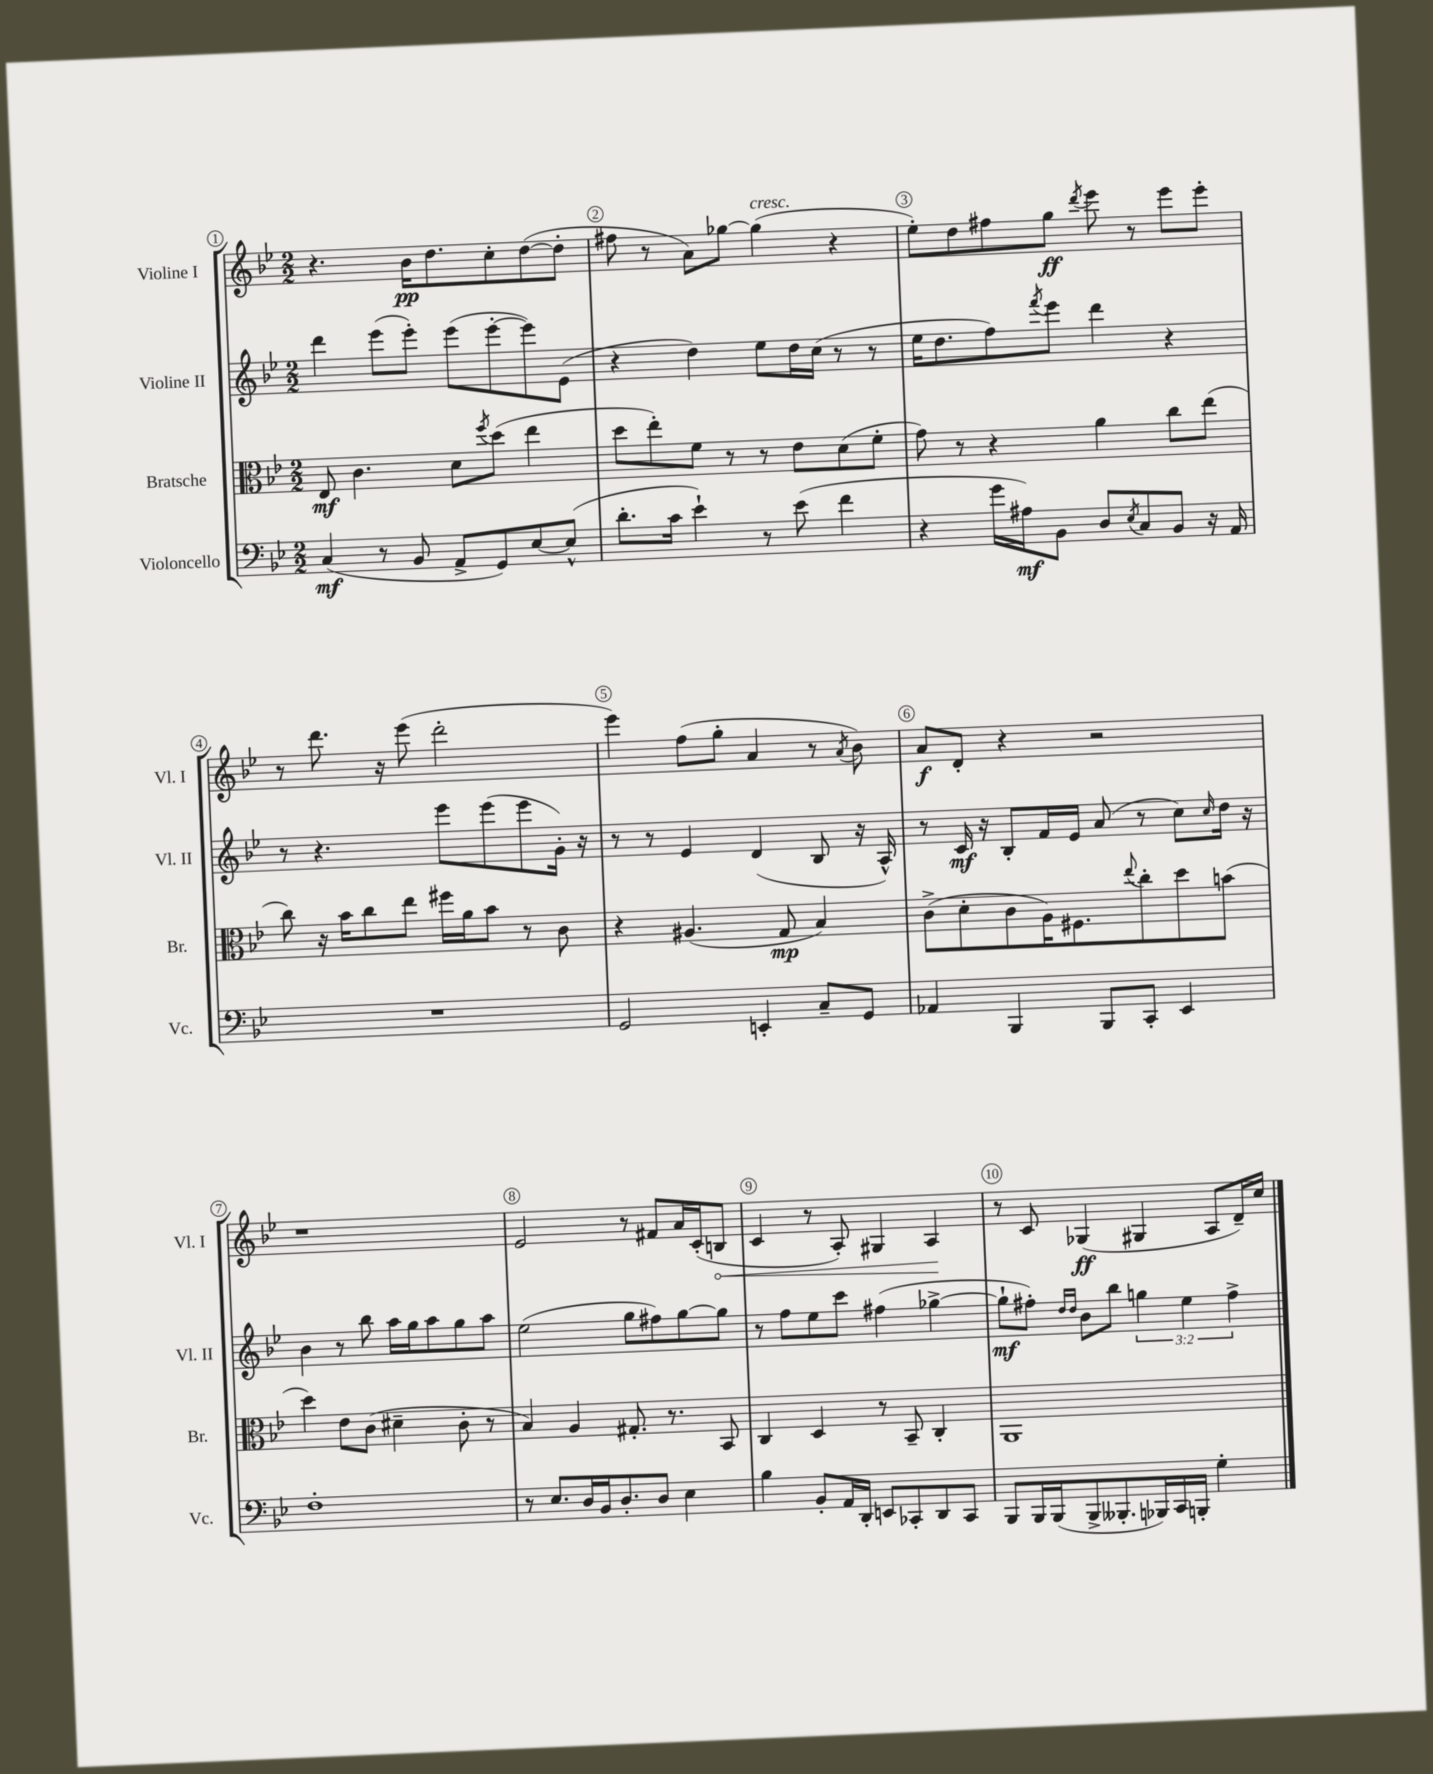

**kern	**kern	**kern	**kern
*staff4	*staff3	*staff2	*staff1
*clefF4	*clefC3	*clefG2	*clefG2
*k[b-e-]	*k[b-e-]	*k[b-e-]	*k[b-e-]
*M2/2	*M2/2	*M2/2	*M2/2
(4C/	8E-/	4ddd\	4.r
.	4.c\	.	.
8r	.	(8eee-\L	.
8BB-/	.	8eee-'\J)	16b-\LK
.	.	.	8.dd\
8AA^/L	8d\L	(8eee-\L	.
.	8qff/	.	.
8GG/)	(8dd\J	[8eee-'\	8cc'\
[8E-/	4ee-\	8eee-\])	([8dd\
(8E-^^/]J	.	(8e-\J	8dd'\]J
=	=	=	=
8.d'\L	8dd\L	4r	8ff#\
.	8ee-'\)	.	8r
16c\Jk	.	.	.
4e-`\)	8f\J	4dd\)	8a\L)
.	8r	.	[8gg-\J
8r	8r	8ee-\L	(4gg-\]
(8e-\	8e-\L	16dd\L	.
.	.	(16cc\JJ	.
4f\	(8d\	8r	4r
.	8f'\J	8r	.
=	=	=	=
4r	8g\)	16ee-\LK	8ee-'\L)
.	.	8.dd\	.
.	8r	.	8dd\
16g\LL	4r	8ff\)	8ff#\
16A#\J)	.	.	.
.	.	8qfff/	.
8BB-\J	.	8eee-\J	8gg\J
.	.	.	8qddd/
8D/L	4a\	4ddd\	8eee-\
8qE-/	.	.	.
8C/	.	.	8r
8BB-/J	8cc\L	4r	8eee-\L
16r	(8ee-\J	.	8eee-'\J
16AA/	.	.	.
=	=	=	=
1r	8cc\)	8r	8r
.	16r	4.r	8.ddd\
.	16b-\LK	.	.
.	8cc\	.	.
.	.	.	16r
.	8ee-\J	.	(8eee-\
.	16ff#\LL	8eee-\L	2ddd'\
.	16a\J	.	.
.	8b-\J	(8eee-\	.
.	8r	8eee-\	.
.	8c\	16g'\Jk)	.
.	.	16r	.
=	=	=	=
2GG/	4r	8r	4eee-\)
.	.	8r	.
.	(4.A#/	4e-/	(8ff\L
.	.	.	8gg'\J
4EE'/	.	(4d/	4a/
.	8G/	.	.
8C~/L	4B-/)	8B-/	8r
.	.	.	8qa/
8GG/J	.	16r	8b-\)
.	.	16A^^/)	.
=	=	=	=
4AA-/	(8c^\L	8r	8a/L
.	8d'\	16c/	8d'/J
.	.	16r	.
4BBB-/	8c\	8B-'/L	4r
.	16A\K)	16f/L	.
.	8.F#\	16e-/JJ	.
8BBB-/L	.	(8a/	2r
.	8qqee-/	.	.
8CC'/J	8cc'\	8r	.
4EE-/	8dd\	8cc\L)	.
.	.	16qqcc/	.
.	(8b\J	16dd\Jk	.
.	.	16r	.
=	=	=	=
1F'	4dd\)	4b-\	1r
.	8e-\L	8r	.
.	(8c\J	8bb-\	.
.	4d#~\	16aa\LL	.
.	.	16gg\J	.
.	.	8aa\	.
.	8c'\	8gg\	.
.	8r	8aa\J	.
=	=	=	=
8r	4B-/)	(2ee-\	2e-/
8.E-/L	.	.	.
.	4A/	.	.
16D/L	.	.	.
16BB-/J	.	.	.
8.D'/	.	.	.
.	8.G#'/	8gg\L	8r
8D/J	.	8ff#\)	8f#/L
.	8.r	.	.
4E-\	.	[8gg\	16a/L
.	.	.	(16c'/J
.	8BB-/	8gg\]J	8B/J
=	=	=	=
4B-\	4C/	8r	4c/
.	.	8ff\L	.
8BB-'/L	4D/	8ee-\	8r
16AA/L	.	8ccc\J	8A'/)
16DD'/JJ	.	.	.
8EE/L	8r	(4ff#\	4G#/
8CC-'/	8BB-~/	.	.
8DD/	4C'/	[4gg-^\	4A/
8CC-/J	.	.	.
=	=	=	=
8BBB-/L	1AA	8gg-`\]L	8r
16BBB-/L	.	8ff#'\J)	8c/
(16BBB-/J	.	.	.
.	.	16qqdd/LL	.
.	.	16qqdd/JJ	.
8BBB-^/	.	8b-\L	(4G-/
8.BBB--'/	.	8bb-\J	.
.	.	6gg\	4G#/
16BBB-/L)	.	.	.
16CC/	.	.	.
.	.	6ee-\	.
16BBB'/JJ	.	.	.
4G'\	.	.	8A/L
.	.	6ff#^\	.
.	.	.	16d~/L)
.	.	.	16cc/JJ
==	==	==	==
*-	*-	*-	*-
